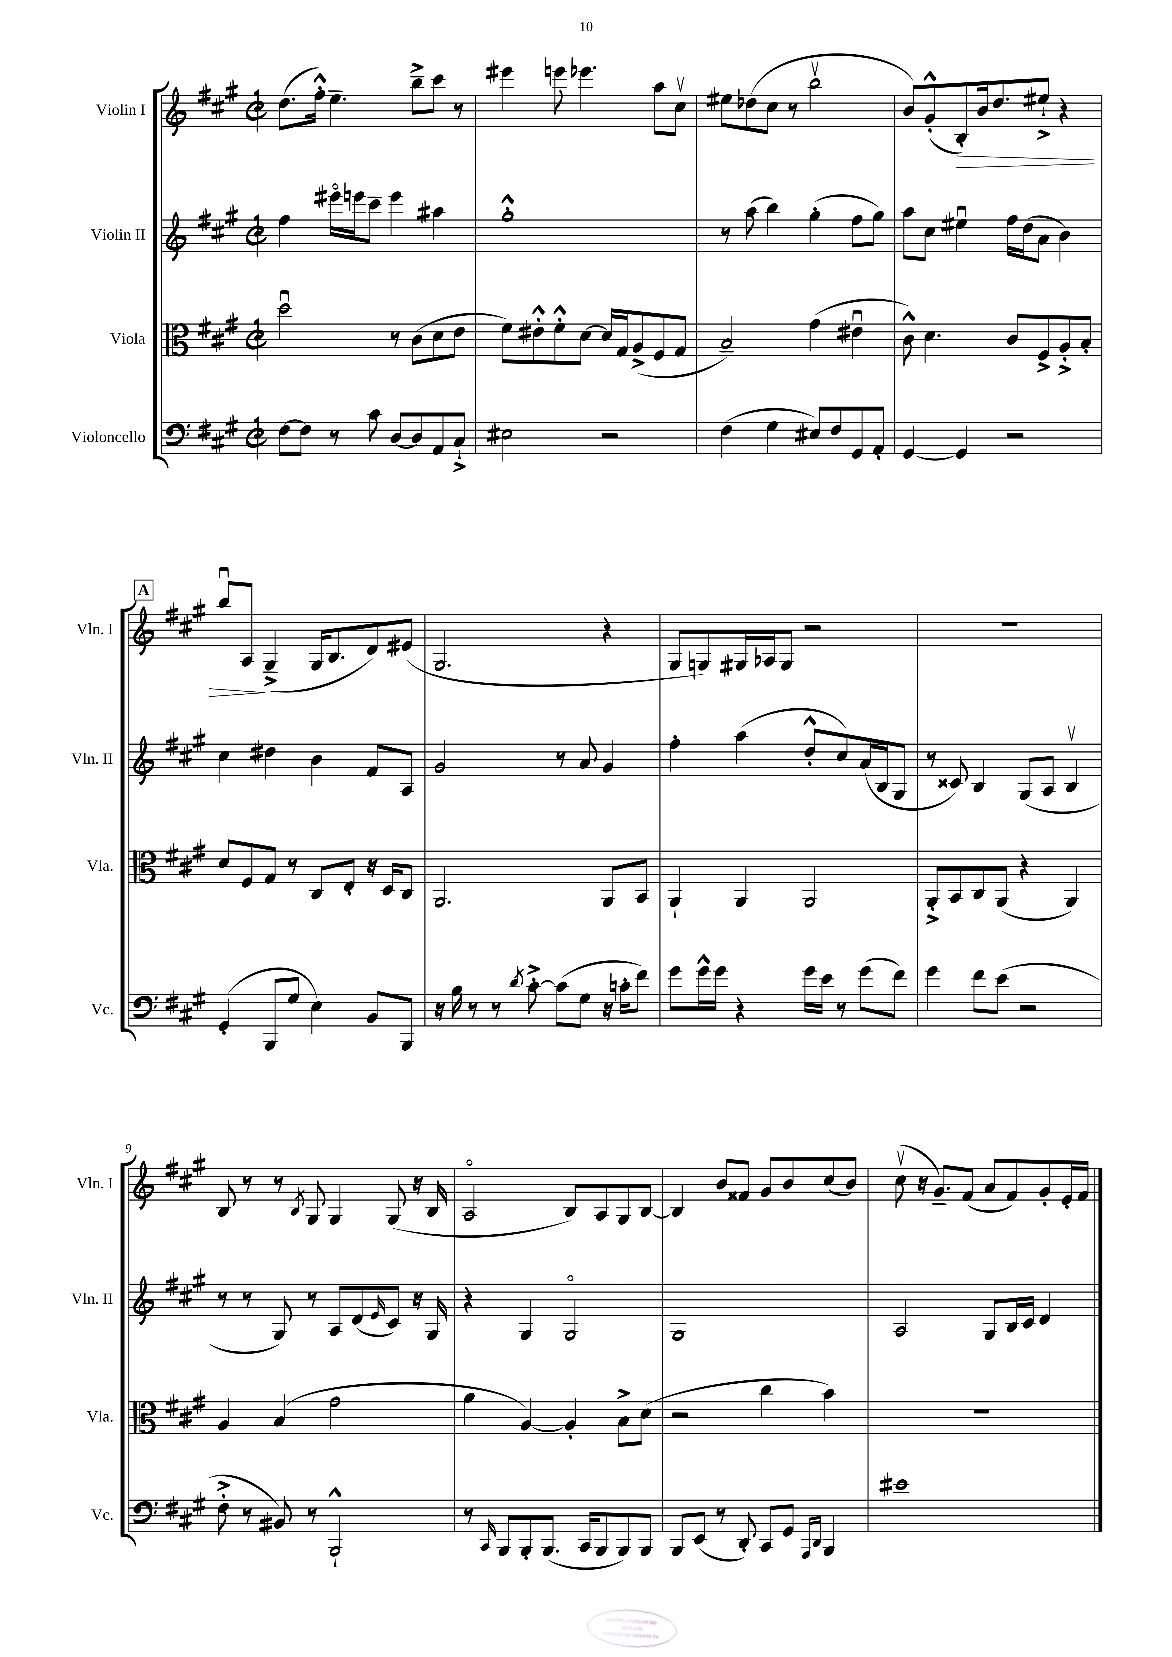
<<
\new StaffGroup <<
\new Staff = "s0" \with { instrumentName = "Violin I" shortInstrumentName = "Vln. I" } {
    \clef treble \key a \major \defaultTimeSignature \time 2/2
    d''8.( fis''16-.-^) e''4.-- b''8---> cis'''8 r8 |
    eis'''4 e'''8 ees'''4. a''8 cis''8\upbow |
    eis''8 des''8( cis''8 r8 b''2\upbow |
    b'8) gis'8-.-^( b8-.\>) b'16 d''8. eis''8-!-> r4 |
    \mark \markup { \box "A" } b''8\downbow a8\! gis4--->( gis16 b8. d'8) eis'8( |
    gis2. r4 |
    gis8 g8) gis16 aes16 gis8 r2 |
    r1 |
    b8 r8 r8 \acciaccatura { b8 } gis8 gis4 gis8( r16 b16 |
    a2\flageolet b8) a8 gis8 b8~ |
    b4 b'8 fisis'8 gis'8 b'8 cis''8( b'8) |
    cis''8\upbow( r16 gis'8.--) fis'8( a'8 fis'8) gis'8-. e'16-. fis'16 \bar "|." |
}
\new Staff = "s1" \with { instrumentName = "Violin II" shortInstrumentName = "Vln. II" } {
    \clef treble \key a \major \defaultTimeSignature \time 2/2
    fis''4 eis'''16\flageolet e'''16 cis'''8-- e'''4 ais''4 |
    gis''1-.-^ |
    r8 a''8( b''4) gis''4-.( fis''8 gis''8) |
    a''8 cis''8 eis''4\downbow fis''16 d''16( a'8 b'4) |
    \mark \markup { \box "A" } cis''4 dis''4 b'4 fis'8 a8 |
    gis'2 r8 a'8 gis'4 |
    fis''4-. a''4( d''8-.-^ cis''8) a'16( b16 gis8 |
    r8 cisis'8) b4 gis8( a8 b4\upbow |
    r8 r8 gis8) r8 a8 d'8( \grace { e'16 } cis'8) r16 gis16 |
    r4 gis4 gis2\flageolet |
    gis1 |
    a2 gis8 b16 cis'16 d'4 \bar "|." |
}
\new Staff = "s2" \with { instrumentName = "Viola" shortInstrumentName = "Vla." } {
    \clef alto \key a \major \defaultTimeSignature \time 2/2
    d''2\downbow r8 cis'8( d'8 e'8 |
    fis'8) eis'8-.-^ fis'8-.-^ d'8~ d'16 gis16 a8->( fis8 gis8 |
    b2--) gis'4( eis'4\downbow |
    cis'8-^) d'4. cis'8 fis8-> a8-.-> b8-. |
    \mark \markup { \box "A" } d'8 fis8 gis8 r8 cis8 e8-. r16 d16 cis8 |
    a,2. a,8 b,8 |
    a,4-! a,4 a,2 |
    a,8-.-> b,8 cis8 a,8( r4 a,4) |
    a4 b4( gis'2 |
    a'4 a4~) a4-. b8-> d'8( |
    r2 cis''4 b'4) |
    R1 \bar "|." |
}
\new Staff = "s3" \with { instrumentName = "Violoncello" shortInstrumentName = "Vc." } {
    \clef bass \key a \major \defaultTimeSignature \time 2/2
    fis8~ fis8 r8 cis'8 d8~ d8 a,8 cis8-!-> |
    eis2 r2 |
    fis4( gis4 eis8) fis8 gis,8 a,8-. |
    gis,4~ gis,4 r2 |
    \mark \markup { \box "A" } gis,4-.( b,,8 gis8 e4) b,8 b,,8 |
    r16 b16 r8 r8 \acciaccatura { d'8 } cis'8~-.-> cis'8( gis8 r16 c'16-. fis'8) |
    gis'8 gis'16-^ gis'16 r4 gis'16 e'16 r8 gis'8( fis'8) |
    gis'4 fis'8 e'8( r2 |
    fis8-.-> r8 bis,8) r8 b,,2-!-^ |
    r8 \grace { cis,16 } b,,8 b,,8-. b,,8.( cis,16 b,,8 b,,8) b,,8 |
    b,,8 e,8( r8 d,8-.) cis,8 gis,8 \grace { a,,16 d,16 } b,,4 |
    eis'1 \bar "|." |
}
>>
>>
